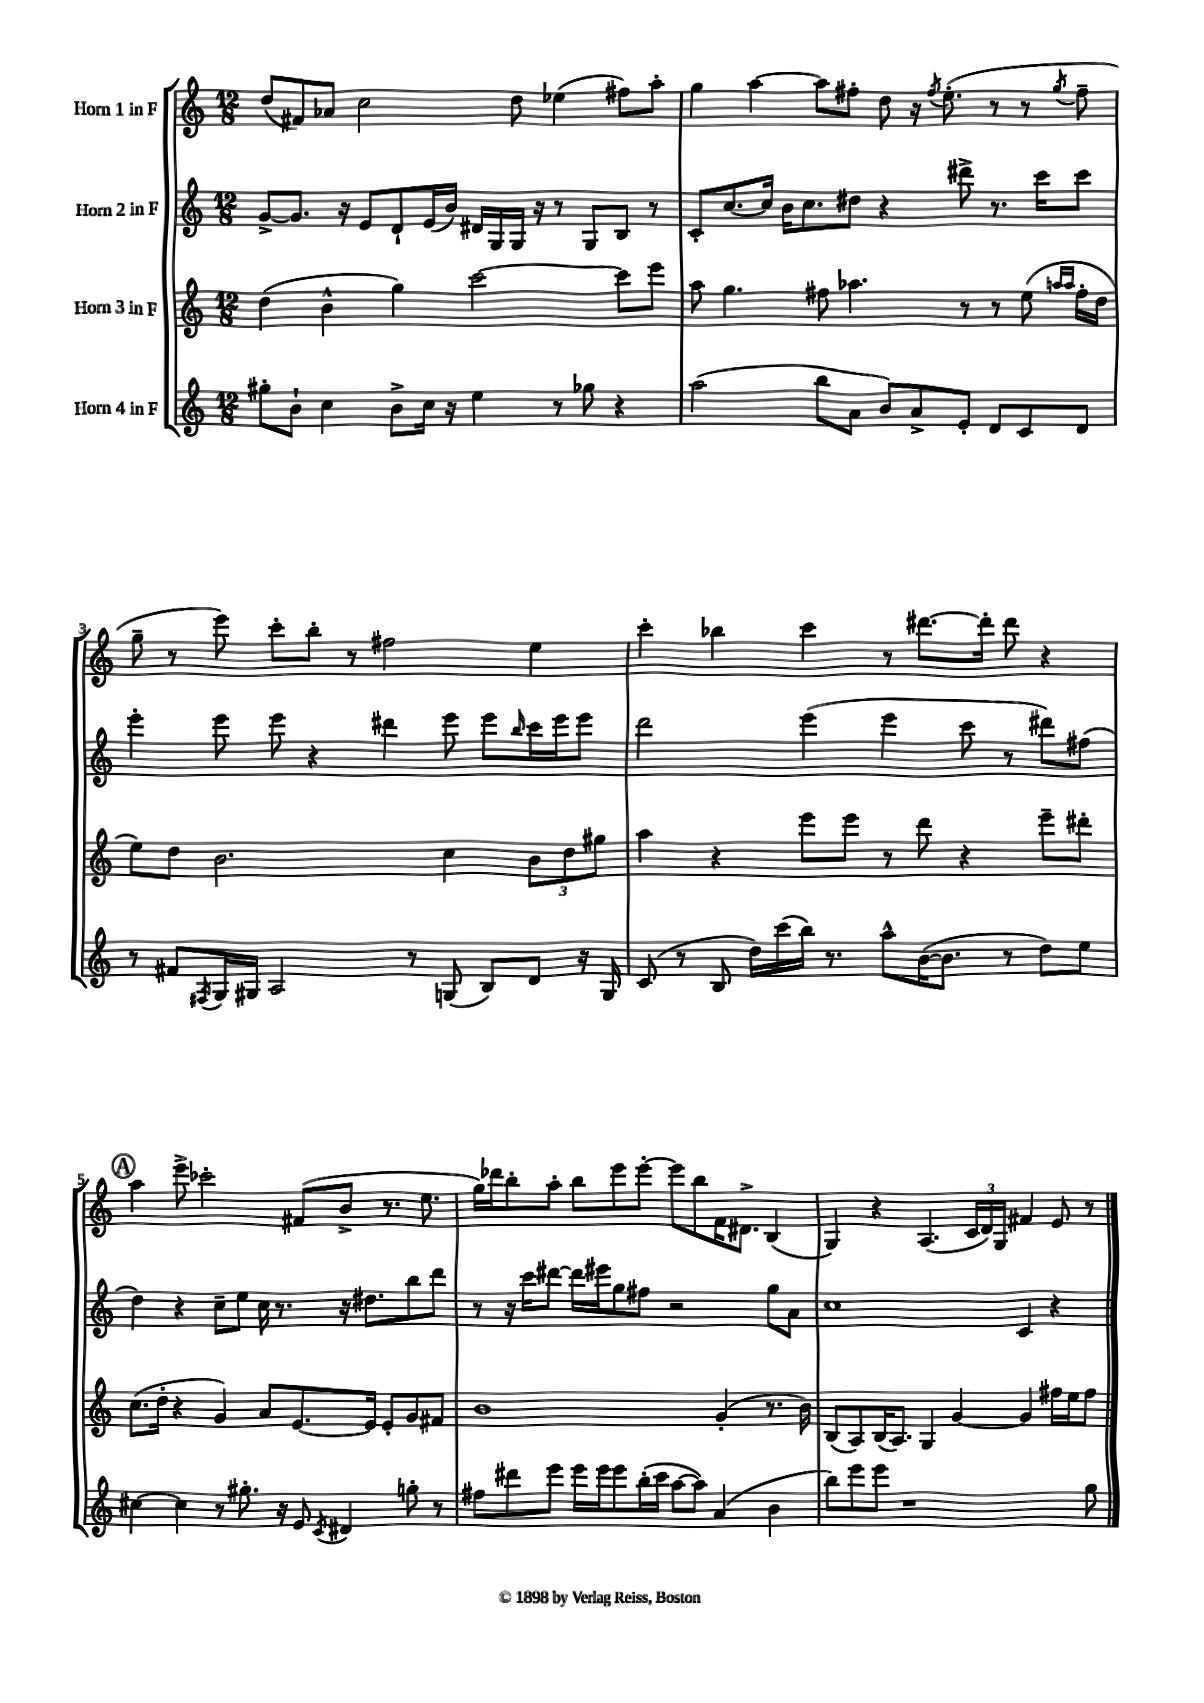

**kern	**kern	**kern	**kern
*staff4	*staff3	*staff2	*staff1
*clefG2	*clefG2	*clefG2	*clefG2
*k[]	*k[]	*k[]	*k[]
*M12/8	*M12/8	*M12/8	*M12/8
8gg#'	(4dd	[8g^	(8dd
8b`	.	8.g]	8f#)
4cc	4b^^	.	8a-
.	.	16r	.
.	.	8e	2cc
8b^	4gg)	8d`	.
16cc	.	(16e	.
16r	.	16b)	.
4ee	[2ccc	16d#	.
.	.	16G	.
.	.	16G	8dd
.	.	16r	.
8r	.	8r	(4ee-
8gg-	.	8G	.
4r	8ccc]	8B	8ff#)
.	8eee	8r	8aa'
=	=	=	=
(2aa	8aa	8c'	4gg
.	4.gg	[8.cc	.
.	.	.	[4aa
.	.	16cc]	.
.	.	16b	.
.	.	8.cc	.
8bb	8ff#	.	8aa]
8a	4.aa-	8dd#	8ff#'
8b)	.	4r	8dd
8a^	.	.	16r
.	.	.	8qff#
.	.	.	(8.ee'
8e'	8r	8ddd#^	.
8d	8r	8.r	8r
8c	(8ee	.	8r
.	.	16ccc	.
.	16qqaa	.	.
.	16qqaa	.	8qgg
8d	16ff#'	8ccc	8ff#~
.	16dd	.	.
=	=	=	=
8r	8ee)	4eee'	8gg~
8f#	8dd	.	8r
8qF#	.	.	.
16G	2.b	8eee	8eee)
16G#	.	.	.
2A	.	8eee	8ccc'
.	.	4r	8bb'
.	.	.	8r
.	.	4ddd#	2ff#
8r	.	.	.
(8G	4cc	8eee	.
8B)	.	8eee	.
.	.	16qqbb	.
8d	12b	16ccc	4ee
.	.	16eee	.
.	12dd	.	.
16r	.	8eee	.
.	12gg#	.	.
16G	.	.	.
=	=	=	=
(8c	4aa	2ddd	4ccc'
8r	.	.	.
8B	4r	.	4bb-
16dd)	.	.	.
(16ccc	.	.	.
16bb)	8eee	(4eee	4ccc
8.r	.	.	.
.	8eee	.	.
8aa^^	8r	4eee	8r
([16b	8ddd	.	[8.ddd#
8.b]	.	.	.
.	4r	8ccc	.
.	.	.	16ddd#']
8r	.	8r	8ddd#
8dd)	8eee~	8ddd#)	4r
8ee	8ddd#'	(8ff#	.
=	=	=	=
[4cc#	(8.cc	4dd)	4aa
.	16dd'	.	.
4cc#]	4r	4r	8eee^
.	.	.	2ccc-'
8r	4g)	8cc~	.
8.gg#'	.	8ee	.
.	8a	16cc	.
16r	.	8.r	.
8e	[8.e	.	(8f#
8qc	.	.	.
4d#	.	16r	8b^
.	16e]	8.dd#	.
.	8e'	.	8.r
8gg'	8g	8bb	.
.	.	.	8.ee
8r	8f#	8ddd	.
=	=	=	=
8ff#	1b	8r	16gg)
.	.	.	16ddd-
8ddd#	.	16r	8bb'
.	.	16ccc	.
8eee	.	[8ddd#	8aa'
16eee	.	16ddd#]	8bb
16eee	.	16eee#	.
8eee	.	8gg	8eee
(16bb'	.	8ff#	[8eee'
16ccc	.	.	.
[8aa	.	2r	8eee]
8aa])	.	.	8bb
(4a	(4g'	.	16f
.	.	.	8.d#^
4b	8.r	8gg	(4B
.	.	8a	.
.	16b)	.	.
=	=	=	=
8bb)	(8B	1cc	4G)
8eee	8A)	.	.
8eee	(16B	.	4r
.	8.A)	.	.
1r	.	.	.
.	4G	.	(4.A
.	[4g	.	.
.	.	.	24c
.	.	.	24d)
.	.	.	24G
.	4g]	4c	4f#
.	16ff#	4r	8e
.	16ee	.	.
8gg	8ff#	.	8r
==	==	==	==
*-	*-	*-	*-
